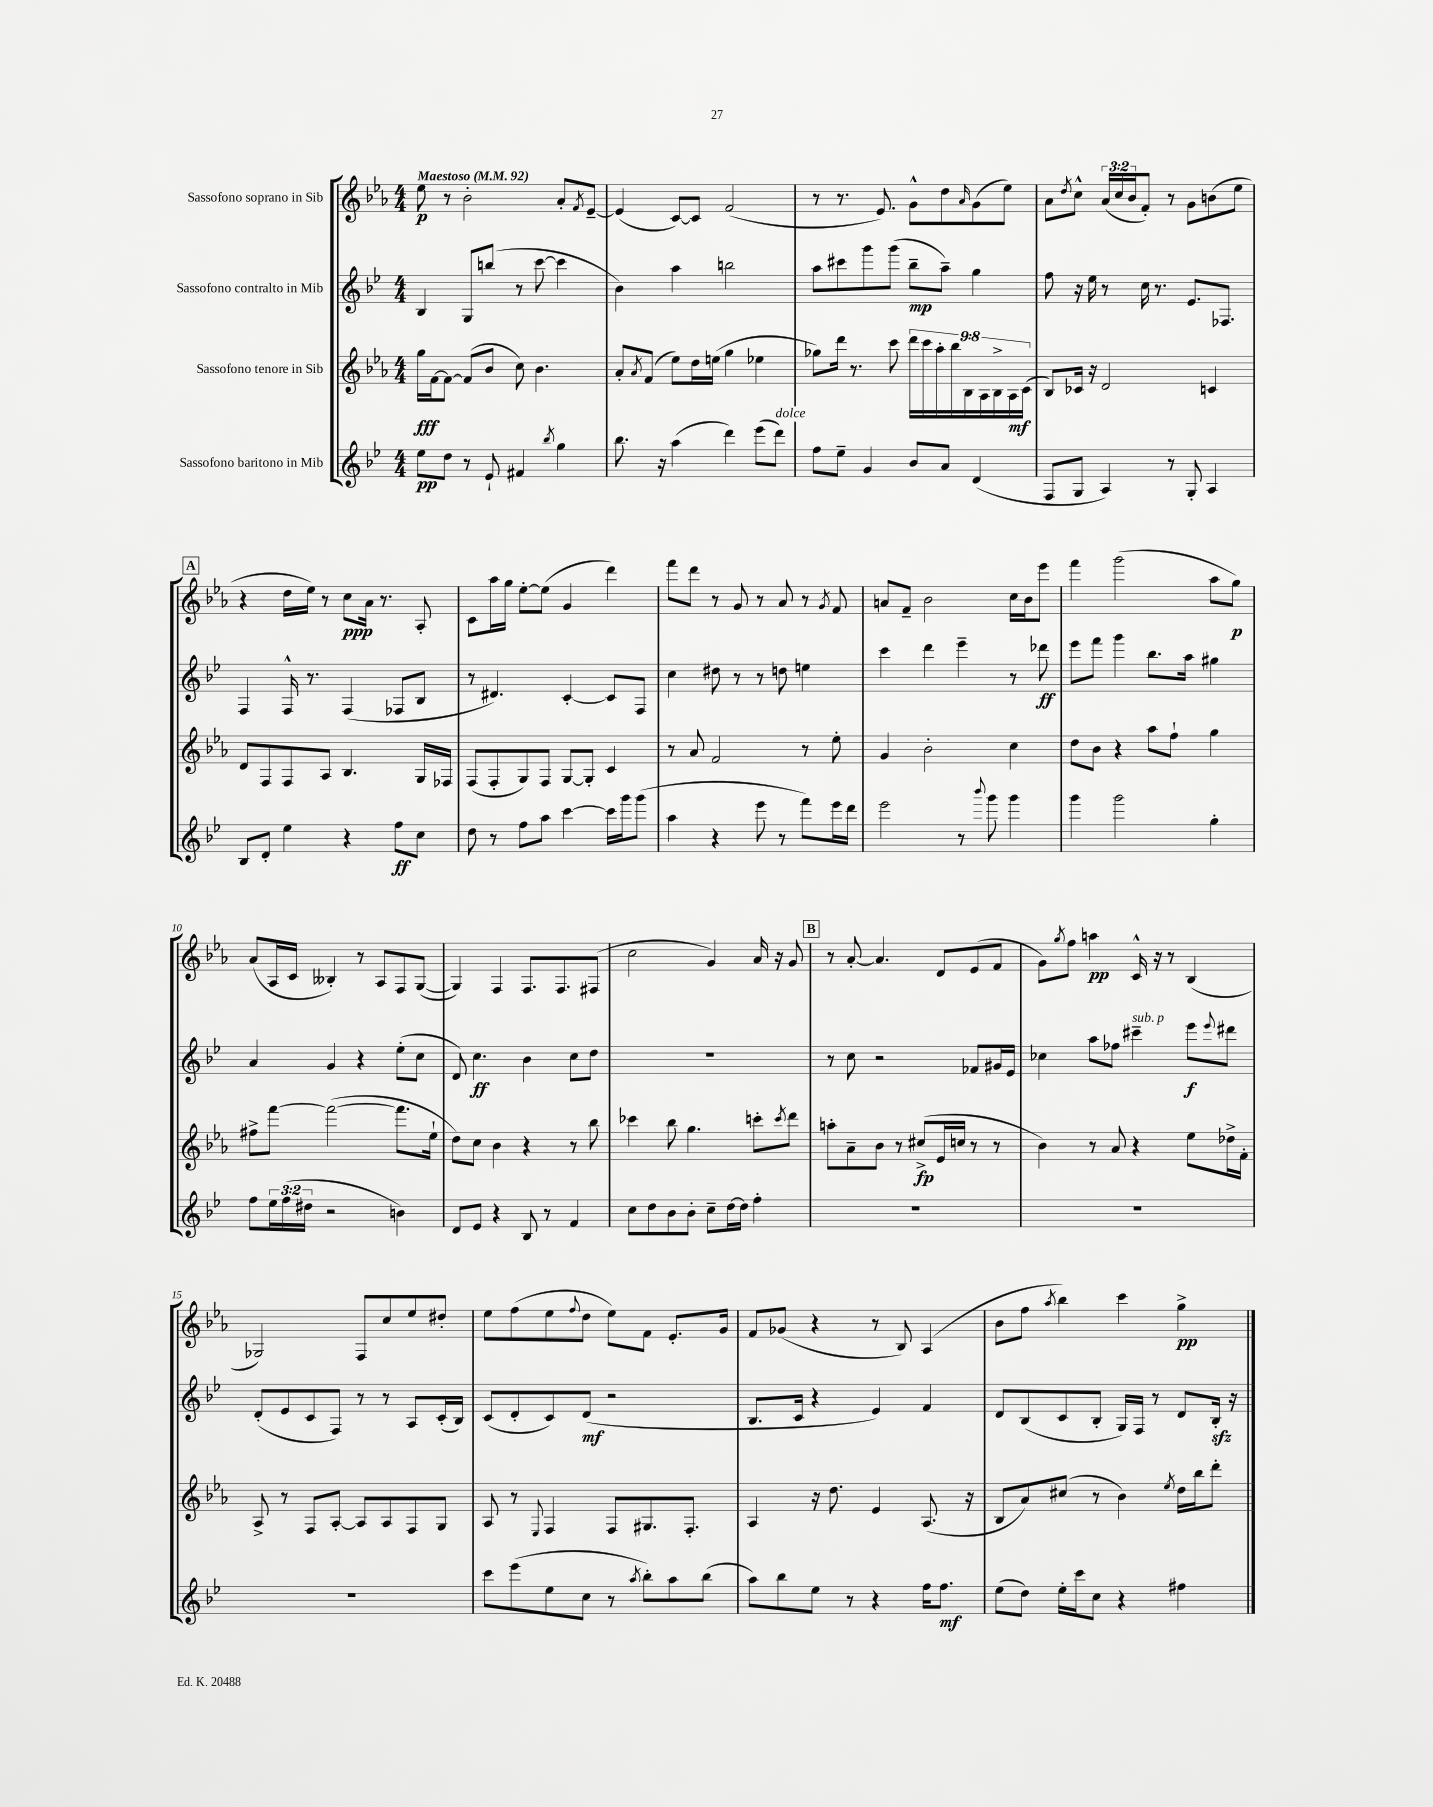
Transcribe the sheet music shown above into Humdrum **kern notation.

**kern	**dynam	**kern	**dynam	**kern	**dynam	**kern	**dynam
*part4	*part4	*part3	*part3	*part2	*part2	*part1	*part1
*staff4	*staff4	*staff3	*staff3	*staff2	*staff2	*staff1	*staff1
*I"Sassofono baritono in Mib	*	*I"Sassofono tenore in Sib	*	*I"Sassofono contralto in Mib	*	*I"Sassofono soprano in Sib	*
*clefG2	*	*clefG2	*	*clefG2	*	*clefG2	*
*k[b-e-]	*	*k[b-e-a-]	*	*k[b-e-]	*	*k[b-e-a-]	*
*M4/4	*	*M4/4	*	*M4/4	*	*M4/4	*
*MM92	*	*MM92	*	*MM92	*	*MM92	*
=1	=1	=1	=1	=1	=1	=1	=1
!	!	!	!	!	!	!LO:TX:a:B:t=Maestoso	!
8ee-\L	pp	16gg\LL	fff	4B-/	.	8ee-\	p
.	.	[16f\J	.	.	.	.	.
8dd\J	.	8f\J_	.	.	.	8r	.
8r	.	(8f/L]	.	8G/L	.	2b-'\	.
8e-`/	.	8b-/J	.	(8bbn/J	.	.	.
4f#X/	.	8cc\)	.	8r	.	.	.
.	.	4.b-\	.	[8ccc\	.	.	.
8qbb-/	.	.	.	.	.	.	.
4gg\	.	.	.	4ccc\]	.	8a-'/L	.
.	.	.	.	.	.	8qf/	.
.	.	.	.	.	.	[8e-~/J	.
=2	=2	=2	=2	=2	=2	=2	=2
8.bb-\	.	8a-'/L	.	4b-\)	.	(4e-/]	.
.	.	8qa-/	.	.	.	.	.
.	.	(8f/J	.	.	.	.	.
16r	.	.	.	.	.	.	.
(4aa\	.	8ee-\L)	.	4aa\	.	[8c/L)	.
.	.	16dd\L	.	.	.	8c/J]	.
.	.	(16een\JJ	.	.	.	.	.
4ddd\)	.	4gg\	.	2bbn\	.	(2f/	.
(8eee-\L	.	4ee-X\	.	.	.	.	.
!LO:TX:a:i:t=dolce	!	!	!	!	!	!	!
8ddd\J)	.	.	.	.	.	.	.
=3	=3	=3	=3	=3	=3	=3	=3
8ff\L	.	8gg-X\L)	.	8aa\L	.	8r	.
8ee-~\J	.	16ddd\Jk	.	8ccc#X\	.	8.r	.
.	.	8.r	.	.	.	.	.
4g/	.	.	.	8ggg\	.	.	.
.	.	.	.	.	.	8.e-/)	.
.	.	8ccc\	.	(8ggg\J	.	.	.
8b-/L	.	18ddd\LL	.	8bb-~\L	mp	8g^^\L	.
.	.	18ccc\	.	.	.	.	.
.	.	18aa-'\	.	.	.	.	.
8a/J	.	.	.	8aa~\J)	.	8dd\	.
.	.	18bb-\	.	.	.	.	.
.	.	18B-\	.	.	.	.	.
.	.	.	.	.	.	16qqa-/	.
(4d/	.	.	.	4gg\	.	(8g\	.
.	.	18A-\	.	.	.	.	.
.	.	18B-^\	.	.	.	.	.
.	.	.	.	.	.	8ee-\J)	.
.	.	18A-\	mf	.	.	.	.
.	.	(18c\JJ	.	.	.	.	.
=4	=4	=4	=4	=4	=4	=4	=4
8F/L	.	8B-/L)	.	8ff\	.	8a-\L	.
.	.	.	.	.	.	8qdd/	.
8G/J	.	16c-X/Jk	.	16r	.	8cc^^\J	.
.	.	16r	.	16ee-\	.	.	.
4A/)	.	2d/	.	8r	.	(24a-/LL	.
.	.	.	.	.	.	24cc/	.
.	.	.	.	.	.	24b-/J	.
.	.	.	.	16cc\	.	8f'/J)	.
.	.	.	.	8.r	.	.	.
8r	.	.	.	.	.	8r	.
8G'/	.	.	.	8.e-/L	.	8g\L	.
4A/	.	4cn/	.	.	.	(8bn\	.
.	.	.	.	8.F-X/J	.	.	.
.	.	.	.	.	.	8ee-\J	.
!!LO:LB:g=z
!!LO:REH:place=s1:t=A
=5	=5	=5	=5	=5	=5	=5	=5
8B-/L	.	8d/L	.	4F/	.	4r	.
8d'/J	.	8F/	.	.	.	.	.
4ee-\	.	8F/	.	16F^^/	.	16dd\LL	.
.	.	.	.	8.r	.	16ee-\JJ)	.
.	.	8A-/J	.	.	.	8r	.
4r	.	4.B-/	.	(4F/	.	8cc\L	ppp
.	.	.	.	.	.	16a-\Jk	.
.	.	.	.	.	.	8.r	.
8ff\L	ff	.	.	8F-X/L	.	.	.
8cc\J	.	16G/LL	.	8B-/J	.	8A-'/	.
.	.	16F-X/JJ	.	.	.	.	.
=6	=6	=6	=6	=6	=6	=6	=6
8dd\	.	(8F/L	.	8r	.	8c\L	.
8r	.	8F'/	.	4.d#X/)	.	16aa-\L	.
.	.	.	.	.	.	16gg\JJ	.
8ff\L	.	8G/)	.	.	.	[8ee-'\L	.
8aa\J	.	8F/J	.	.	.	(8ee-\J]	.
[4ccc\	.	[8G/L	.	[4c'/	.	4g/	.
.	.	8G'/J]	.	.	.	.	.
16ccc\LL]	.	4c/	.	8c/L]	.	4ddd\)	.
16ggg\J	.	.	.	.	.	.	.
(8ggg\J	.	.	.	8F/J	.	.	.
=7	=7	=7	=7	=7	=7	=7	=7
4aa\	.	8r	.	4cc\	.	8fff\L	.
.	.	8a-/	.	.	.	8ddd\J	.
4r	.	2f/	.	8dd#X\	.	8r	.
.	.	.	.	8r	.	8g/	.
8eee-\	.	.	.	8r	.	8r	.
8r	.	.	.	8ddn\	.	8a-/	.
8fff\L)	.	8r	.	4een\	.	8r	.
.	.	.	.	.	.	8qg/	.
16eee-\L	.	8ee-'\	.	.	.	8f/	.
16ddd\JJ	.	.	.	.	.	.	.
=8	=8	=8	=8	=8	=8	=8	=8
2eee-\	.	4g/	.	4ccc\	.	8an/L	.
.	.	.	.	.	.	8f~/J	.
.	.	2b-'\	.	4ddd\	.	2b-\	.
8r	.	.	.	4eee-~\	.	.	.
8qqbbb-/	.	.	.	.	.	.	.
8ggg\	.	.	.	.	.	.	.
4ggg\	.	4cc\	.	8r	.	16cc\LL	.
.	.	.	.	.	.	16b-\J	.
.	.	.	.	8ddd-X\	ff	8eee-\J	.
=9	=9	=9	=9	=9	=9	=9	=9
4ggg\	.	8dd\L	.	8eee-\L	.	4fff\	.
.	.	8b-\J	.	8fff\J	.	.	.
2ggg\	.	4r	.	4ggg\	.	(2ggg\	.
.	.	8aa-\L	.	8.bb-\L	.	.	.
.	.	8ff`\J	.	.	.	.	.
.	.	.	.	16aa\Jk	.	.	.
4gg'\	.	4gg\	.	4gg#X\	.	8aa-\L	.
.	.	.	.	.	.	8gg\J)	p
!!LO:LB:g=z
=10	=10	=10	=10	=10	=10	=10	=10
8ff\L	.	8ff#X^\L	.	4a/	.	(8a-/L	.
24ee-\L	.	[8fff\J	.	.	.	16A-/L	.
(24ff\	.	.	.	.	.	.	.
.	.	.	.	.	.	16c/JJ	.
24dd#X\JJ	.	.	.	.	.	.	.
2r	.	(2fff\_	.	4g/	.	4B--X'/)	.
.	.	.	.	4r	.	8r	.
.	.	.	.	.	.	8A-/L	.
4bn\)	.	8.fff\L]	.	(8ee-'\L	.	8F/	.
.	.	.	.	8cc\J	.	([8G/J	.
.	.	16ee-`\Jk	.	.	.	.	.
=11	=11	=11	=11	=11	=11	=11	=11
8d/L	.	8dd\L)	.	8d/)	.	4G/])	.
8e-/J	.	8cc\J	.	4.cc\	ff	.	.
4r	.	4b-\	.	.	.	4F/	.
8B-/	.	4r	.	4b-\	.	8.F/L	.
8r	.	.	.	.	.	.	.
.	.	.	.	.	.	8.F/	.
4f/	.	8r	.	8cc\L	.	.	.
.	.	8bb-\	.	8dd\J	.	(8F#X/J	.
=12	=12	=12	=12	=12	=12	=12	=12
8cc\L	.	4ccc-X\	.	1r	.	2cc\	.
8dd\	.	.	.	.	.	.	.
8b-\	.	8bb-\	.	.	.	.	.
8b-'\J	.	4.gg\	.	.	.	.	.
8cc~\L	.	.	.	.	.	4g/)	.
[16dd\L	.	.	.	.	.	.	.
16dd\JJ]	.	.	.	.	.	.	.
4ff'\	.	8cccn'\L	.	.	.	16a-/	.
.	.	.	.	.	.	16r	.
.	.	8qccc/	.	.	.	.	.
.	.	8ddd\J	.	.	.	8g/	.
!!LO:REH:place=s1:t=B
=13	=13	=13	=13	=13	=13	=13	=13
1r	.	8aan'\L	.	8r	.	8r	.
.	.	8a-~\	.	8cc\	.	[8a-'/	.
.	.	8b-\J	.	2r	.	4.a-/]	.
.	.	8r	.	.	.	.	.
.	.	(8cc#X^/L	fp	.	.	.	.
.	.	16e-/L	.	.	.	8d/L	.
.	.	16ccn/JJ	.	.	.	.	.
.	.	8r	.	8f-X/L	.	(8e-/	.
.	.	8r	.	16g#X/L	.	8f/J	.
.	.	.	.	16e-/JJ	.	.	.
=14	=14	=14	=14	=14	=14	=14	=14
1r	.	4b-\)	.	4cc-X\	.	8g\L)	.
.	.	.	.	.	.	8qgg/	.
.	.	.	.	.	.	8ff\J	.
.	.	8r	.	8aa\L	.	4aan\	pp
.	.	8a-/	.	8ff-X\J	.	.	.
!	!	!	!	!LO:TX:a:i:t=sub. p	!	!	!
.	.	4r	.	4ccc#X~\	.	16c^^/	.
.	.	.	.	.	.	16r	.
.	.	.	.	.	.	8r	.
.	.	8ee-\L	.	8eee-\L	f	(4B-/	.
.	.	.	.	8qqeee-/	.	.	.
.	.	16dd-X^\L	.	8ddd#X\J	.	.	.
.	.	16f'\JJ	.	.	.	.	.
!!LO:LB:g=z
=15	=15	=15	=15	=15	=15	=15	=15
1r	.	8A-^/	.	(8d'/L	.	2G-X/)	.
.	.	8r	.	8e-/	.	.	.
.	.	8F/L	.	8c/	.	.	.
.	.	[8A-'/J	.	8F/J)	.	.	.
.	.	8A-/L]	.	8r	.	8F/L	.
.	.	8A-/	.	8r	.	8cc/	.
.	.	8F/	.	8A/L	.	8ee-/	.
.	.	8G/J	.	(16c'/L	.	8dd#X'/J	.
.	.	.	.	16B-/JJ)	.	.	.
=16	=16	=16	=16	=16	=16	=16	=16
8ccc\L	.	8A-/	.	(8c/L	.	8ee-\L	.
(8eee-\	.	8r	.	8d'/	.	(8ff\	.
.	.	8qqE-/	.	.	.	.	.
8ee-\	.	4F/	.	8c/)	.	8ee-\	.
.	.	.	.	.	.	8qqff/	.
8cc\J	.	.	.	(8d/J	mf	8dd\J	.
8r	.	8F/L	.	2r	.	8ee-\L)	.
8qaa/	.	.	.	.	.	.	.
8bb-'\L)	.	8.G#X/	.	.	.	8f\J	.
8aa\	.	.	.	.	.	8.e-'/L	.
.	.	8.F'/J	.	.	.	.	.
(8bb-\J	.	.	.	.	.	.	.
.	.	.	.	.	.	16g/Jk	.
=17	=17	=17	=17	=17	=17	=17	=17
8aa\L)	.	4A-/	.	8.B-/L	.	8f/L	.
8bb-\	.	.	.	.	.	(8g-X/J	.
.	.	.	.	16c/Jk	.	.	.
8ee-\J	.	16r	.	4r	.	4r	.
.	.	8.dd\	.	.	.	.	.
8r	.	.	.	.	.	.	.
4r	.	4e-/	.	4e-/)	.	8r	.
.	.	.	.	.	.	8B-/)	.
16ff\KL	.	(8.A-/	.	4f/	.	(4A-/	.
8.ff\J	mf	.	.	.	.	.	.
.	.	16r	.	.	.	.	.
=18	=18	=18	=18	=18	=18	=18	=18
(8ee-\L	.	8B-/L	.	8d/L	.	8b-\L	.
8dd\J)	.	8a-/)	.	(8B-/	.	8ff\J	.
.	.	.	.	.	.	8qaa-/	.
16ee-'\LL	.	(8cc#X/J	.	8c/	.	4bb-\)	.
16ccc\J	.	.	.	.	.	.	.
8cc\J	.	8r	.	8B-'/J	.	.	.
4r	.	4b-\)	.	16G/LL)	.	4ccc\	.
.	.	.	.	16F/JJ	.	.	.
.	.	.	.	8r	.	.	.
.	.	8qee-/	.	.	.	.	.
4ff#X\	.	16dd\LL	.	8d/L	.	4gg^\	pp
.	.	16bb-\J	.	.	.	.	.
.	.	8ddd'\J	.	16B-zz'/Jk	.	.	.
.	.	.	.	16r	.	.	.
==	==	==	==	==	==	==	==
*-	*-	*-	*-	*-	*-	*-	*-
